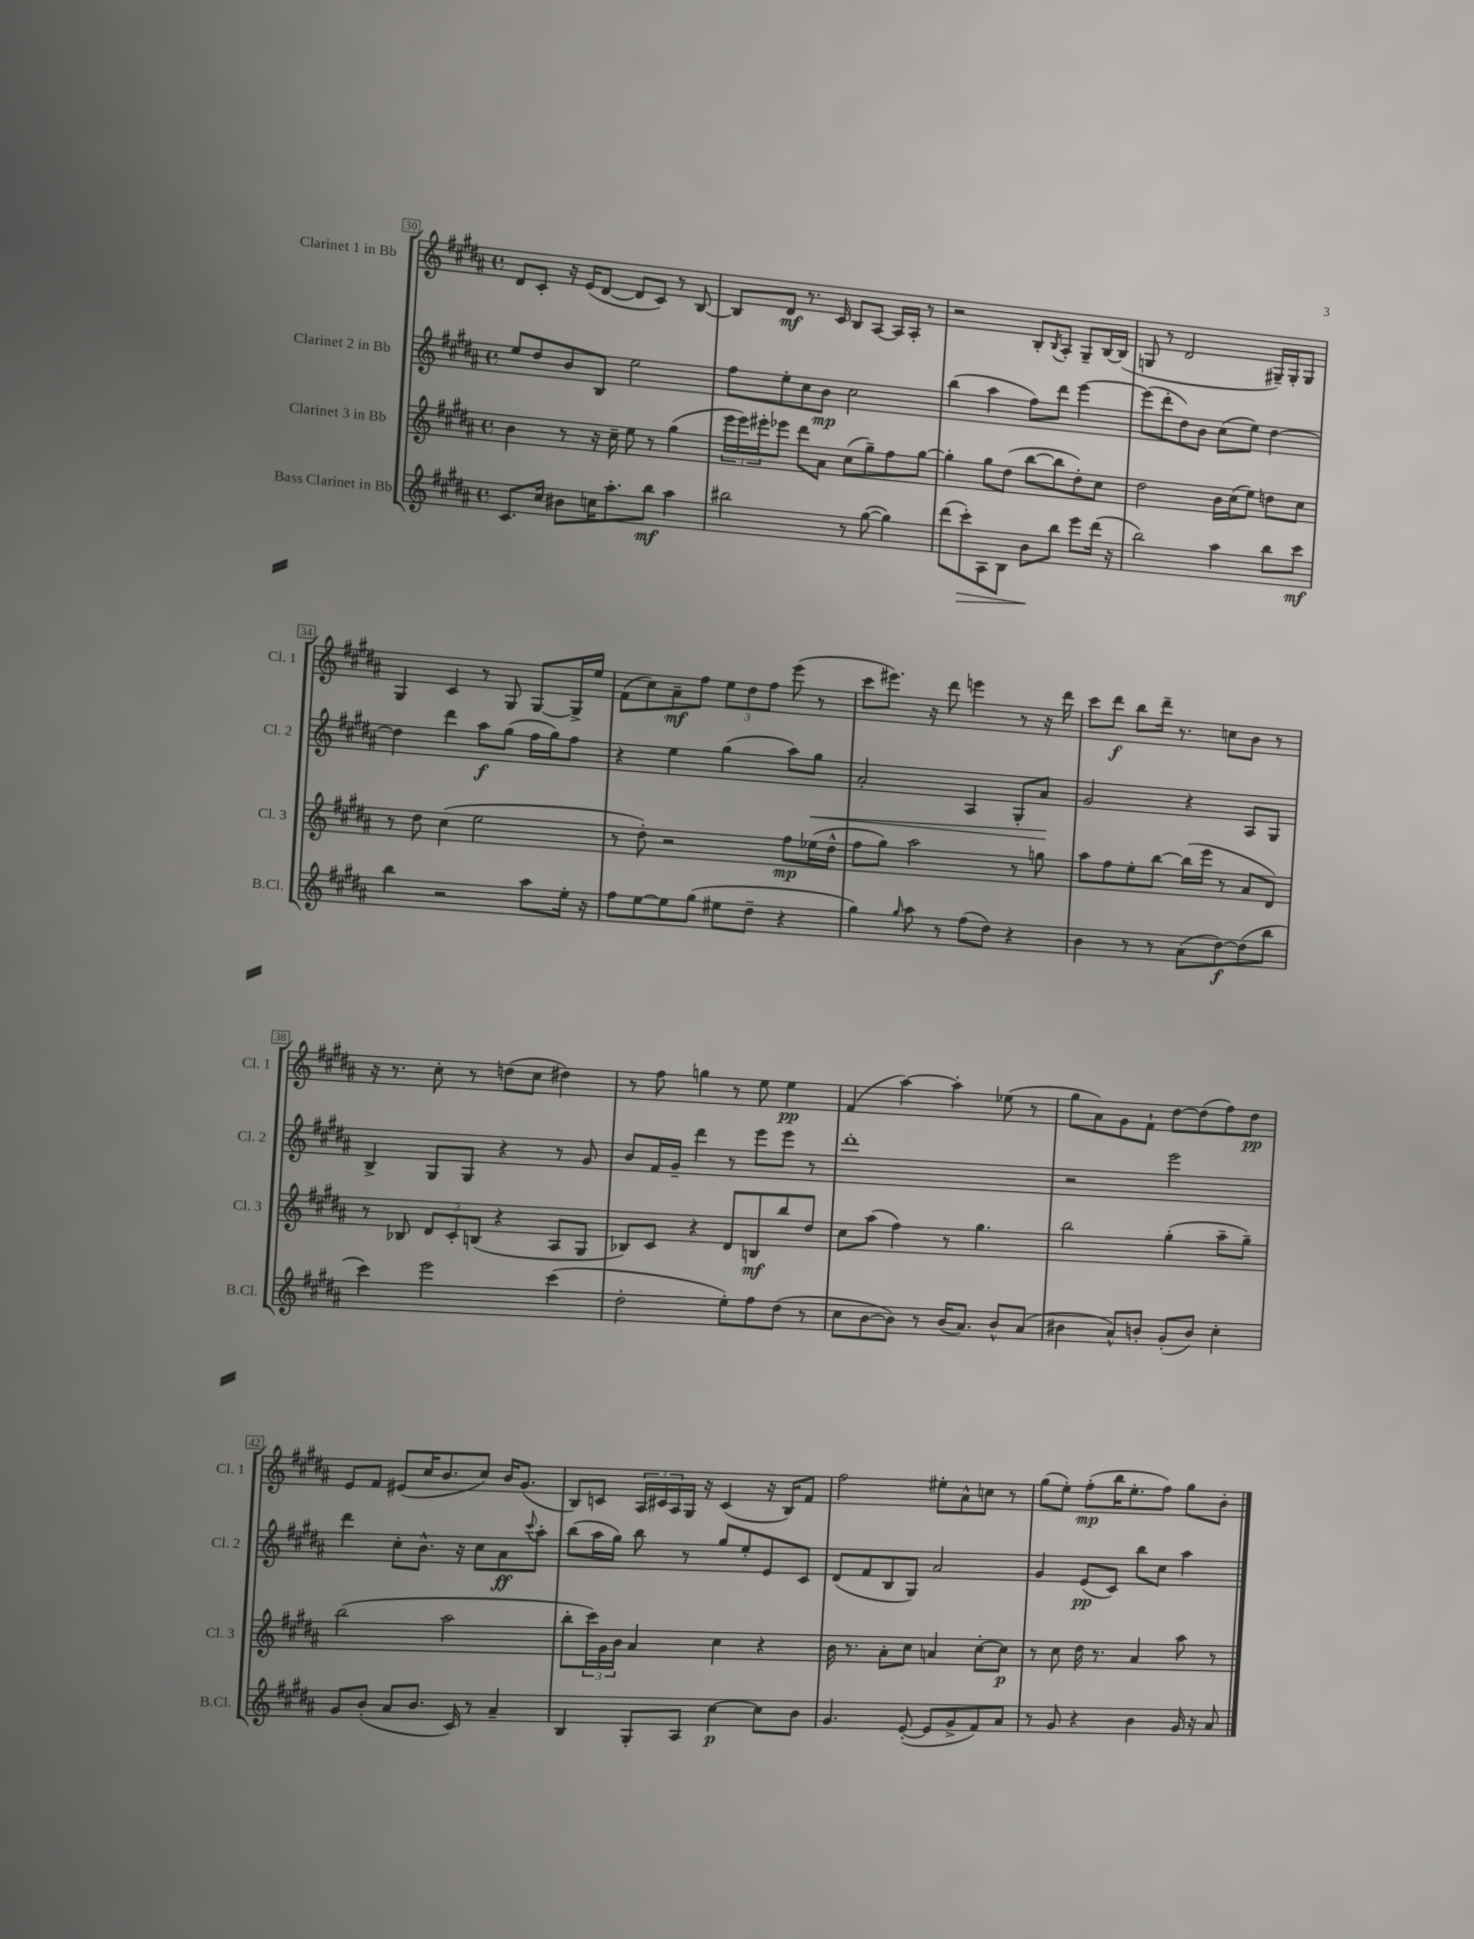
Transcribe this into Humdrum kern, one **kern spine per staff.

**kern	**dynam	**kern	**dynam	**kern	**dynam	**kern	**dynam
*part4	*part4	*part3	*part3	*part2	*part2	*part1	*part1
*staff4	*staff4	*staff3	*staff3	*staff2	*staff2	*staff1	*staff1
*I"Bass Clarinet in Bb	*	*I"Clarinet 3 in Bb	*	*I"Clarinet 2 in Bb	*	*I"Clarinet 1 in Bb	*
*I'B.Cl.	*	*I'Cl. 3	*	*I'Cl. 2	*	*I'Cl. 1	*
*clefG2	*	*clefG2	*	*clefG2	*	*clefG2	*
*k[f#c#g#d#a#]	*	*k[f#c#g#d#a#]	*	*k[f#c#g#d#a#]	*	*k[f#c#g#d#a#]	*
*M4/4	*	*M4/4	*	*M4/4	*	*M4/4	*
*met(c)	*	*met(c)	*	*met(c)	*	*met(c)	*
=30	=30	=30	=30	=30	=30	=30	=30
8.c#/L	.	4b\	.	8ee/L	.	8d#/L	.
.	.	.	.	8dd#/	.	8c#'/J	.
16cc#/Jk	.	.	.	.	.	.	.
8b#X\L	.	8r	.	8b/	.	16r	.
.	.	.	.	.	.	(16e/KL	.
16ccn\K	.	16r	.	8B/J	.	[8d#/J	.
8.aa#'\	.	16cc#~\	.	.	.	.	.
.	.	8ee\	.	2ee\	.	8d#/L]	.
8bb\J	mf	8r	.	.	.	8c#/J)	.
4aa#\	.	(4gg#\	.	.	.	8r	.
.	.	.	.	.	.	[8B/	.
=31	=31	=31	=31	=31	=31	=31	=31
2bb#X\	.	24eee\LL	.	8ff#\L	.	8B/L]	.
.	.	24eee\)	.	.	.	.	.
.	.	24eee#X'\J	.	.	.	.	.
.	.	8eee-X\J	.	8ee'\	.	8d#/J	mf
.	.	8ddd#\L	.	8cc#\	.	8.r	.
.	.	8a#\J	.	8b\J	mp	.	.
.	.	.	.	.	.	16c#/	.
8r	.	(8cc#\L	.	2cc#\	.	8B/L	.
([8gg#\	.	8gg#~\)	.	.	.	[8A#/J	.
4gg#\])	.	8ff#\	.	.	.	16A#/LL]	.
.	.	.	.	.	.	16A#'/JJ	.
.	.	[8gg#\J	.	.	.	8r	.
=32	=32	=32	=32	=32	=32	=32	=32
(8ddd#\L	.	4gg#'\]	.	(4bb\	.	2r	.
!	!LO:HP:b	!	!	!	!	!	!
8ccc#'\)	>	.	.	.	.	.	.
8A#\	.	8gg#\L	.	4aa#\	.	.	.
8B\J	.	(8dd#\J	.	.	.	.	.
8b\L	.	[8bb\L	.	8ff#\L)	.	8B'/L	.
.	.	.	.	.	.	8qB/	.
8bb\J	]	8bb\]	.	8ddd#\J	.	8A#'/J	.
8eee\L	.	8dd#'\)	.	[4eee\	.	8G#~/L	.
(16ddd#\Jk	.	8cc#\J	.	.	.	[16B/L	.
16r	.	.	.	.	.	(16B/JJ]	.
=33	=33	=33	=33	=33	=33	=33	=33
2bb\)	.	2dd#\	.	(8eee\L]	.	8Gn/	.
.	.	.	.	8ddd#'\	.	8r	.
.	.	.	.	8dd#\)	.	2d#/	.
.	.	.	.	8b\J	.	.	.
4aa#\	.	16b\LL	.	(8cc#\L	.	.	.
.	.	(16cc#\J	.	.	.	.	.
.	.	8ee\J)	.	8ee\J)	.	.	.
8bb\L	.	8ddn\L	.	[4dd#\	.	16G#X~/LL)	.
.	.	.	.	.	.	16G#'/J	.
8ccc#\J	mf	8cc#\J	.	.	.	8G#/J	.
!!LO:LB:g=z
=34	=34	=34	=34	=34	=34	=34	=34
4bb\	.	8r	.	4dd#\]	.	4G#/	.
.	.	8dd#\	.	.	.	.	.
2r	.	(4cc#\	.	4ddd#\	.	4c#/	.
.	.	2ee\	.	8aa#\L	f	8r	.
.	.	.	.	(8gg#\J	.	8G#/	.
8aa#\L	.	.	.	16ff#\LL	.	[8G#/L	.
.	.	.	.	16gg#\J)	.	.	.
16ee'\Jk	.	.	.	8ff#\J	.	16G#^/L]	.
16r	.	.	.	.	.	16ee/JJ	.
=35	=35	=35	=35	=35	=35	=35	=35
8ff#\L	.	8r	.	4r	.	(8f#\L	.
[8ee\	.	8dd#'\)	.	.	.	8cc#\)	.
8ee\]	.	2r	.	4ee\	.	8a#~\	mf
(8gg#\J	.	.	.	.	.	8ff#\J	.
8ee#X\L	.	.	.	(4gg#\	.	12ee\L	.
.	.	.	.	.	.	12dd#\	.
8dd#~\J	.	.	.	.	.	.	.
.	.	.	.	.	.	12ff#\J	.
4r	.	8ff#\L	mp	8aa#\L)	.	(8eee\	.
!	!	!	!	!	!LO:HP:b	!	!
.	.	(16ee-X\L	.	8gg#\J	<	8r	.
.	.	16dd#^^\JJ	.	.	.	.	.
=36	=36	=36	=36	=36	=36	=36	=36
4gg#\)	.	8ff#\L	.	2a#'/	.	8ccc#\L	.
.	.	8gg#\J)	.	.	.	8.eee#X\J)	.
16qqgg#/	.	.	.	.	.	.	.
8aa#\	.	2aa#\	.	.	.	.	.
.	.	.	.	.	.	16r	.
8r	.	.	.	.	.	8ddd#\	.
(8ff#\L	.	.	.	4A#/	.	4eeen\	.
8dd#\J)	.	.	.	.	.	.	.
4r	.	8r	.	8G#'/L	.	8r	.
.	.	8ggn\	.	8a#/J	.	16r	.
.	.	.	.	.	.	16ddd#\	.
.	.	.	.	.	[	.	.
=37	=37	=37	=37	=37	=37	=37	=37
4b\	.	8aa#\L	.	2g#/	.	8ccc#\L	.
.	.	8ff#\	.	.	.	8ddd#\J	f
8r	.	8ee'\	.	.	.	8bb\L	.
8r	.	[8bb\J	.	.	.	16ddd#~\Jk	.
.	.	.	.	.	.	8.r	.
(8a#\L	.	(16bb\LL]	.	4r	.	.	.
.	.	16eee\JJ	.	.	.	.	.
[8dd#\)	f	8r	.	.	.	8ccn\L	.
(8dd#\]	.	8a#/L	.	8A#/L	.	8b\J	.
8bb\J	.	8d#/J)	.	8G#/J	.	8r	.
!!LO:LB:g=z
=38	=38	=38	=38	=38	=38	=38	=38
4ccc#\)	.	8r	.	4B^/	.	16r	.
.	.	.	.	.	.	8.r	.
.	.	8B-X/	.	.	.	.	.
2eee\	.	12d#/L	.	8G#/L	.	8cc#'\	.
.	.	12c#'/	.	.	.	.	.
.	.	.	.	8G#/J	.	8r	.
.	.	(12Bn/J	.	.	.	.	.
.	.	4r	.	4r	.	(8ddn\L	.
.	.	.	.	.	.	8cc#\J	.
(4ccc#\	.	8A#/L	.	8r	.	4dd#X\)	.
.	.	8G#/J	.	8g#/	.	.	.
=39	=39	=39	=39	=39	=39	=39	=39
2dd#'\	.	8B-X/L)	.	8b/L	.	8r	.
.	.	8c#/J	.	16f#/L	.	8ff#\	.
.	.	.	.	16g#~/JJ	.	.	.
.	.	4r	.	4ddd#\	.	4ggn\	.
8ee'\L)	.	8d#/L	.	8r	.	8r	.
8ff#\	.	8Bn/	mf	8eee\L	.	8ee\	.
(8dd#\J	.	8bb/	.	8eee\J	.	4ee\	pp
8r	.	8dd#/J	.	8r	.	.	.
=40	=40	=40	=40	=40	=40	=40	=40
8cc#\L	.	8cc#\L	.	1ddd#'	.	(4f#/	.
[8b\	.	(8aa#\J	.	.	.	.	.
8b\J])	.	4ff#\)	.	.	.	[4aa#\)	.
8r	.	.	.	.	.	.	.
(16b/KL	.	8r	.	.	.	4aa#'\]	.
8.a#/J)	.	.	.	.	.	.	.
.	.	4.gg#\	.	.	.	.	.
8b^^/L	.	.	.	.	.	(8ee-X\	.
(8a#/J	.	.	.	.	.	8r	.
=41	=41	=41	=41	=41	=41	=41	=41
4b#X\	.	2bb\	.	2r	.	8gg#\L	.
.	.	.	.	.	.	8a#\)	.
8a#^^/L)	.	.	.	.	.	8g#\	.
8bn'/J	.	.	.	.	.	8f#`\J	.
(8g#'/L	.	(4gg#'\	.	2eee\	.	[8dd#\L	.
8b/J)	.	.	.	.	.	(8dd#\]	.
4cc#'\	.	8aa#~\L	.	.	.	8ff#\)	.
.	.	8gg#~\J)	.	.	.	8dd#\J	pp
!!LO:LB:g=z
=42	=42	=42	=42	=42	=42	=42	=42
8g#/L	.	(2bb\	.	4ddd#\	.	8e/L	.
(8b'/J	.	.	.	.	.	8f#/J	.
8a#/L	.	.	.	8cc#'\L	.	(8e#X/L	.
8.b/J	.	.	.	8.b^^\J	.	16cc#/K	.
.	.	.	.	.	.	8.b/	.
.	.	2aa#\	.	.	.	.	.
16c#/)	.	.	.	16r	.	.	.
8r	.	.	.	8cc#\L	.	8cc#/J)	.
4a#~/	.	.	.	8a#\	ff	16b/KL	.
.	.	.	.	.	.	(8.g#/J	.
.	.	.	.	8qqccc#/	.	.	.
.	.	.	.	8aa#'\J	.	.	.
=43	=43	=43	=43	=43	=43	=43	=43
4B/	.	8bb'\L	.	(8bb\L	.	8B/L)	.
.	.	24ccc#\L)	.	16aa#\L	.	8cn/J	.
.	.	24g#\	.	.	.	.	.
.	.	.	.	16gg#\JJ)	.	.	.
.	.	24b\JJ	.	.	.	.	.
8G#'/L	.	4a#/	.	8bb\	.	24A#/LL	.
.	.	.	.	.	.	24c#X/	.
.	.	.	.	.	.	24A#/	.
8A#/J	.	.	.	8r	.	16G#/JJ	.
.	.	.	.	.	.	16r	.
[4cc#\	p	4cc#\	.	8gg#/L	.	(4c#/	.
.	.	.	.	8ee'/	.	.	.
8cc#\L]	.	4r	.	8e/	.	16r	.
.	.	.	.	.	.	16B/KL)	.
8b\J	.	.	.	8c#/J	.	8f#/J	.
=44	=44	=44	=44	=44	=44	=44	=44
4.g#/	.	16b\	.	(8d#/L	.	2ff#\	.
.	.	8.r	.	.	.	.	.
.	.	.	.	8f#/	.	.	.
.	.	8a#'\L	.	8B/	.	.	.
([8e'/	.	8cc#\J	.	8G#/J)	.	.	.
8e/L]	.	4an/	.	2a#/	.	8ee#X'\L	.
8g#^/	.	.	.	.	.	8a#^^\	.
8f#/)	.	[8cc#'\L	.	.	.	8ccn\J	.
8a#/J	.	8cc#\J]	p	.	.	8r	.
=45	=45	=45	=45	=45	=45	=45	=45
8r	.	8r	.	4g#/	.	(8gg#\L	.
8g#/	.	8cc#\	.	.	.	8ee'\J)	.
4r	.	16dd#\	.	(8e/L	pp	(8ff#'\L	mp
.	.	8.r	.	.	.	.	.
.	.	.	.	8c#/J)	.	16bb\K	.
.	.	.	.	.	.	8.ee'\	.
4b\	.	4a#/	.	8bb\L	.	.	.
.	.	.	.	8cc#\J	.	8ff#\J)	.
16g#/	.	8aa#\	.	4aa#\	.	8gg#\L	.
16r	.	.	.	.	.	.	.
8a#/	.	8r	.	.	.	8b'\J	.
==	==	==	==	==	==	==	==
*-	*-	*-	*-	*-	*-	*-	*-
